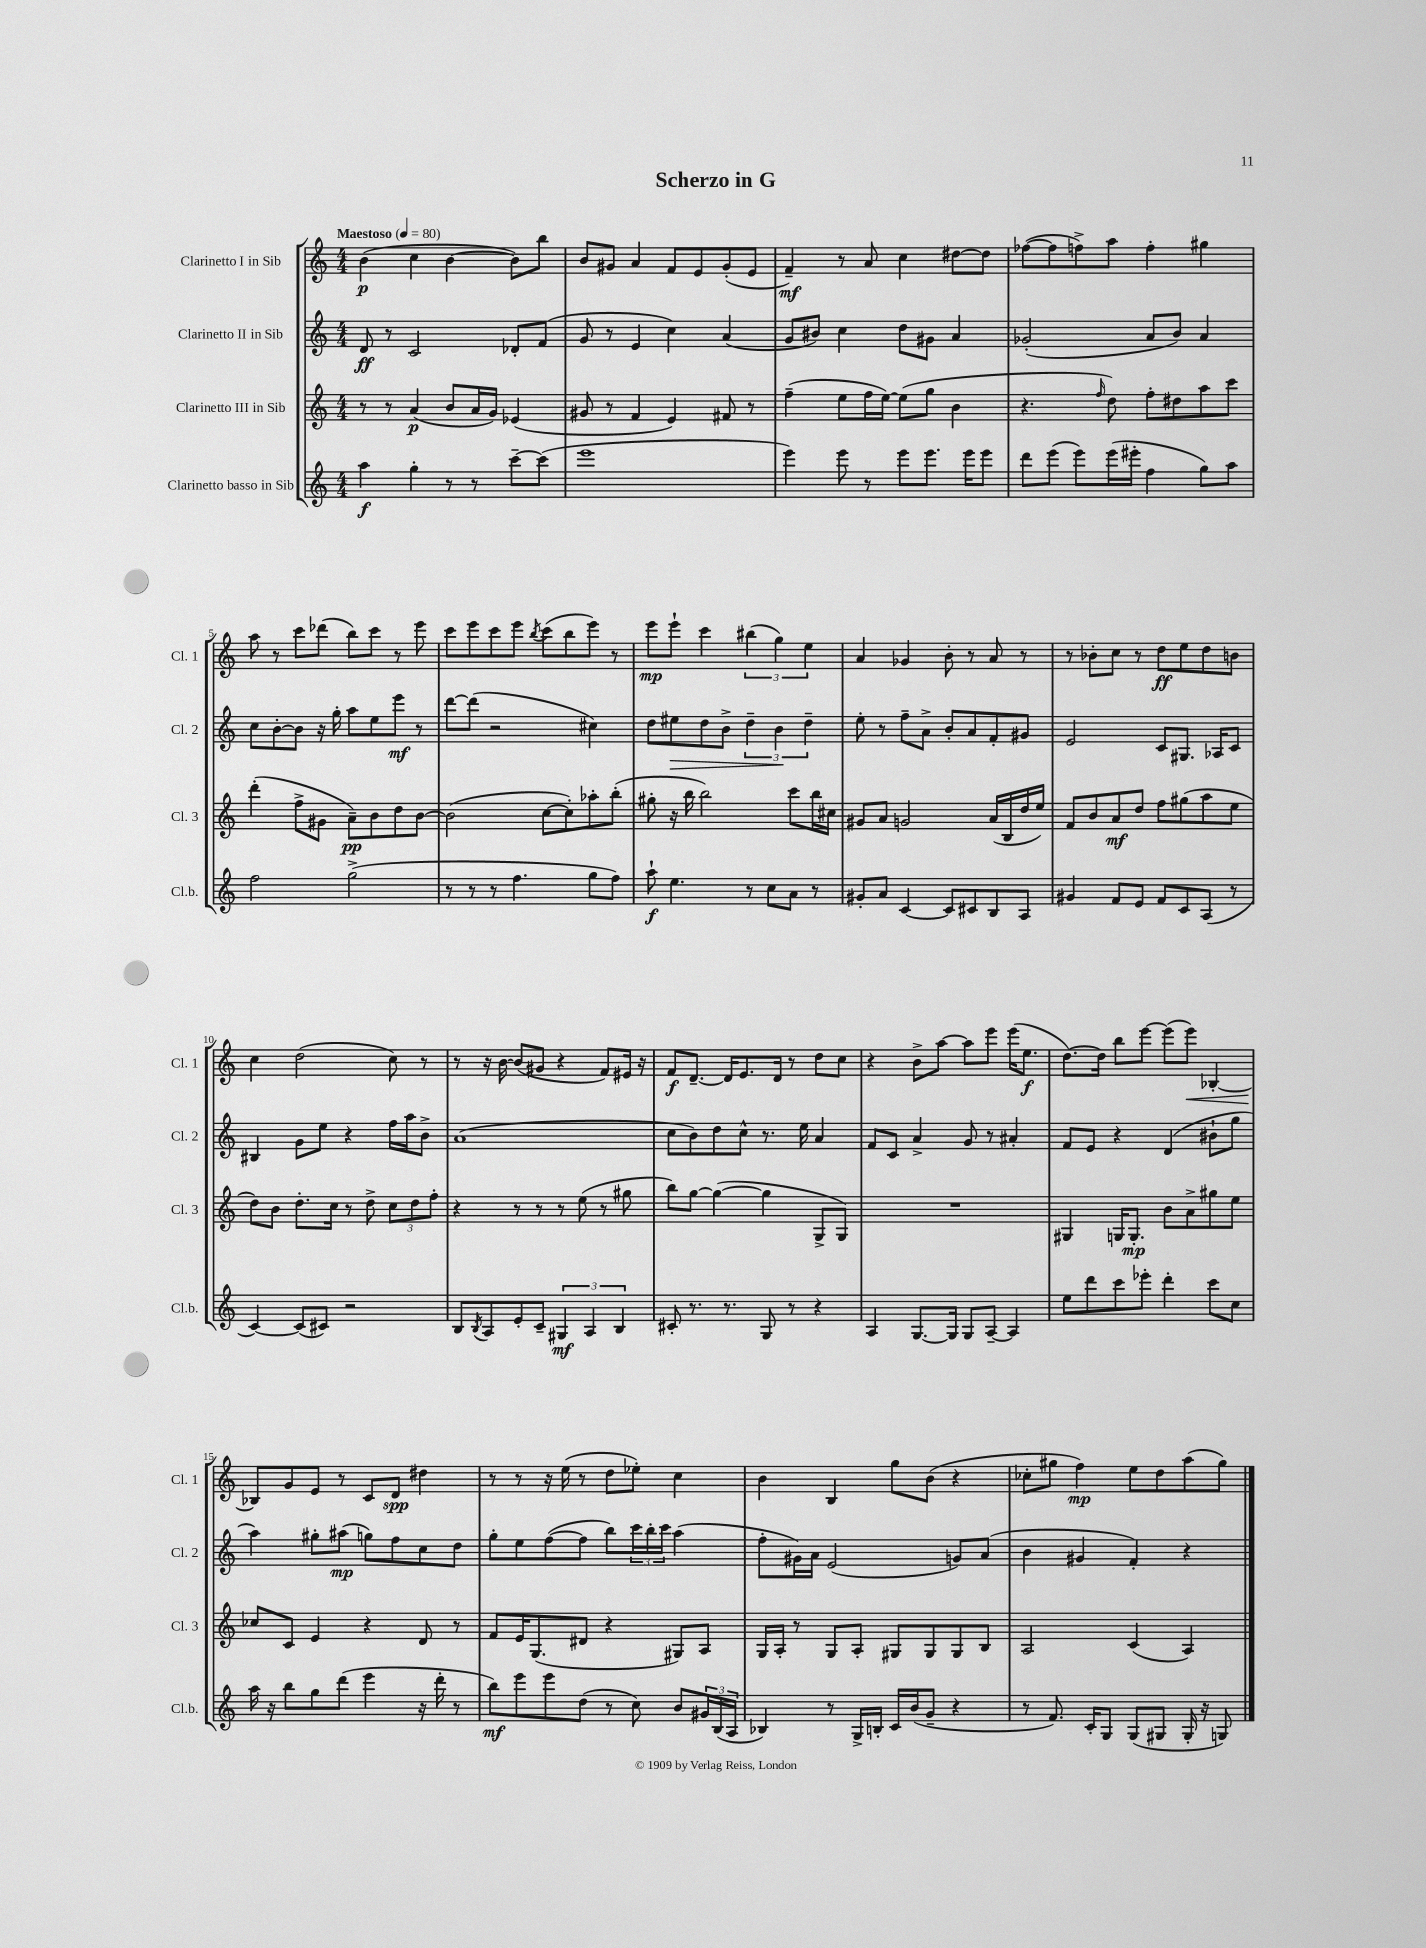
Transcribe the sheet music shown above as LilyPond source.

\header { title = "Scherzo in G" }
<<
\new StaffGroup <<
\new Staff = "s0" \with { instrumentName = "Clarinetto I in Sib" shortInstrumentName = "Cl. 1" } {
    \clef treble \key c \major \numericTimeSignature \time 4/4 \tempo "Maestoso" 4 = 80
    b'4\p( c''4 b'4~ b'8) b''8 |
    b'8 gis'8 a'4 f'8 e'8 gis'8-.( e'8 |
    f'4--\mf) r8 a'8 c''4 dis''8~ dis''8 |
    fes''8~( fes''8 f''8->) a''8 f''4-. gis''4 |
    a''8 r8 c'''8 des'''8( b''8) c'''8 r8 e'''8 |
    c'''8 e'''8 c'''8 e'''8 \acciaccatura { b''8 } c'''8( b''8 e'''8) r8 |
    e'''8\mp e'''8-! c'''4 \tuplet 3/2 { bis''4( g''4) e''4 } |
    a'4 ges'4 b'8-. r8 a'8 r8 |
    r8 bes'8-. c''8 r8 d''8\ff e''8 d''8 b'8 |
    c''4 d''2( c''8) r8 |
    r8 r16 b'16~ b'8( gis'8 r4 f'8) eis'16 r16 |
    f'8\f d'8.~-- d'16 e'8. d'16 r8 d''8 c''8 |
    r4 b'8-> a''8~ a''8 e'''8 e'''16( e''8.\f |
    d''8.~) d''16 b''8 e'''8~ e'''8( e'''8\<) bes4~-. |
    bes8\! g'8 e'8 r8 c'8 d'8\spp dis''4 |
    r8 r8 r16 e''16( r8 d''8 ees''8-.) c''4 |
    b'4 b4 g''8 b'8( r4 |
    ces''8-. gis''8 f''4\mp) e''8 d''8 a''8( gis''8) \bar "|." |
}
\new Staff = "s1" \with { instrumentName = "Clarinetto II in Sib" shortInstrumentName = "Cl. 2" } {
    \clef treble \key c \major \numericTimeSignature \time 4/4
    d'8\ff r8 c'2 des'8-. f'8( |
    g'8 r8 e'4 c''4) a'4( |
    g'8 bis'8) c''4 d''8 gis'8 a'4 |
    ges'2-.( a'8 b'8) a'4 |
    c''8 b'8~-. b'8 r16 g''16-. a''8 e''8 e'''8\mf r8 |
    d'''8~ d'''8( r2 cis''4) |
    d''8 eis''8\> d''8 b'8-> \tuplet 3/2 { d''4-- b'4\! d''4-- } |
    e''8-. r8 f''8-- a'8-> b'8-. a'8 f'8-. gis'8 |
    e'2 c'8 gis8. aes16 c'8 |
    bis4 g'8 e''8 r4 f''16 a''16 b'8-> |
    a'1( |
    c''8 b'8) d''8 c''8-^ r8. e''16 a'4 |
    f'8 c'8 a'4-> g'8 r8 ais'4-. |
    f'8 e'8 r4 d'4( bis'8-! g''8 |
    a''4) gis''8-. ais''8\mp( g''8) f''8 c''8 d''8 |
    g''8-. e''8 f''8~( f''8 b''8) \tuplet 3/2 { c'''16 b''16-. c'''16 } a''4( |
    f''8-. gis'16) a'16 e'2( g'8) a'8( |
    b'4 gis'4 f'4-.) r4 \bar "|." |
}
\new Staff = "s2" \with { instrumentName = "Clarinetto III in Sib" shortInstrumentName = "Cl. 3" } {
    \clef treble \key c \major \numericTimeSignature \time 4/4
    r8 r8 a'4\p( b'8 a'16 g'16) ees'4( |
    gis'8 r8 f'4 e'4) fis'8 r8 |
    f''4--( e''8 f''16 e''16~) e''8( g''8 b'4 |
    r4. \grace { f''16 } d''8) f''8-. dis''8 a''8 c'''8 |
    d'''4-.( f''8-> gis'8 a'8--\pp) b'8 d''8 b'8~ |
    b'2( c''8~ c''8-.) aes''8-. b''8-.( |
    gis''8-. r16 b''16 b''2) c'''8 b''16 cis''16 |
    gis'8 a'8 g'2 a'16( b16 d''16 e''16) |
    f'8 b'8 a'8\mf d''8 f''8 gis''8( a''8 e''8 |
    d''8) b'8 d''8.-. c''16 r8 d''8-> \tuplet 3/2 { c''8 d''8 f''8-. } |
    r4 r8 r8 r8 e''8( r8 gis''8 |
    b''8) g''8~ g''4~( g''4 g8-> g8) |
    R1 |
    gis4 g16 g8.-.\mp b'8 a'8-> gis''8 e''8 |
    ces''8 c'8 e'4 r4 d'8 r8 |
    f'8 e'16 g8.( dis'8 r4 gis8) a8 |
    g16 a16-. r8 g8 a8-. gis8 gis8 gis8 b8 |
    a2 c'4( a4) \bar "|." |
}
\new Staff = "s3" \with { instrumentName = "Clarinetto basso in Sib" shortInstrumentName = "Cl.b." } {
    \clef treble \key c \major \numericTimeSignature \time 4/4
    a''4\f g''4-. r8 r8 c'''8~-- c'''8( |
    e'''1 |
    e'''4) e'''8 r8 e'''8 e'''8. e'''16 e'''8 |
    d'''8 e'''8( e'''8) e'''16( eis'''16-. f''4 g''8) a''8 |
    f''2 g''2->( |
    r8 r8 r8 f''4. g''8 f''8) |
    a''8-!\f e''4. r8 c''8 a'8 r8 |
    gis'8-. a'8 c'4~ c'8 cis'8 b8 a8 |
    gis'4 f'8 e'8 f'8 c'8 a8( r8 |
    c'4~) c'8( cis'8) r2 |
    b8 \acciaccatura { b8 } a8 e'8-. c'8-- \tuplet 3/2 { gis4\mf a4 b4 } |
    cis'8-. r8. r8. g8 r8 r4 |
    a4 g8.~ g16 g8 a8~-- a4 |
    e''8 d'''8 c'''8 ees'''8-. d'''4-. c'''8 c''8 |
    a''16 r16 b''8 g''8 d'''8( e'''4 r16 d'''16-. r8 |
    b''8\mf) e'''8 e'''8 d''8( r8 c''8) b'8 \tuplet 3/2 { gis'16 b16( a16 } |
    bes4) r8 g16-> b16-. c'16 b'16( g'8-- r4 |
    r8 f'8.) c'16-. g8 g8( gis8 gis16-. r16 g8) \bar "|." |
}
>>
>>
